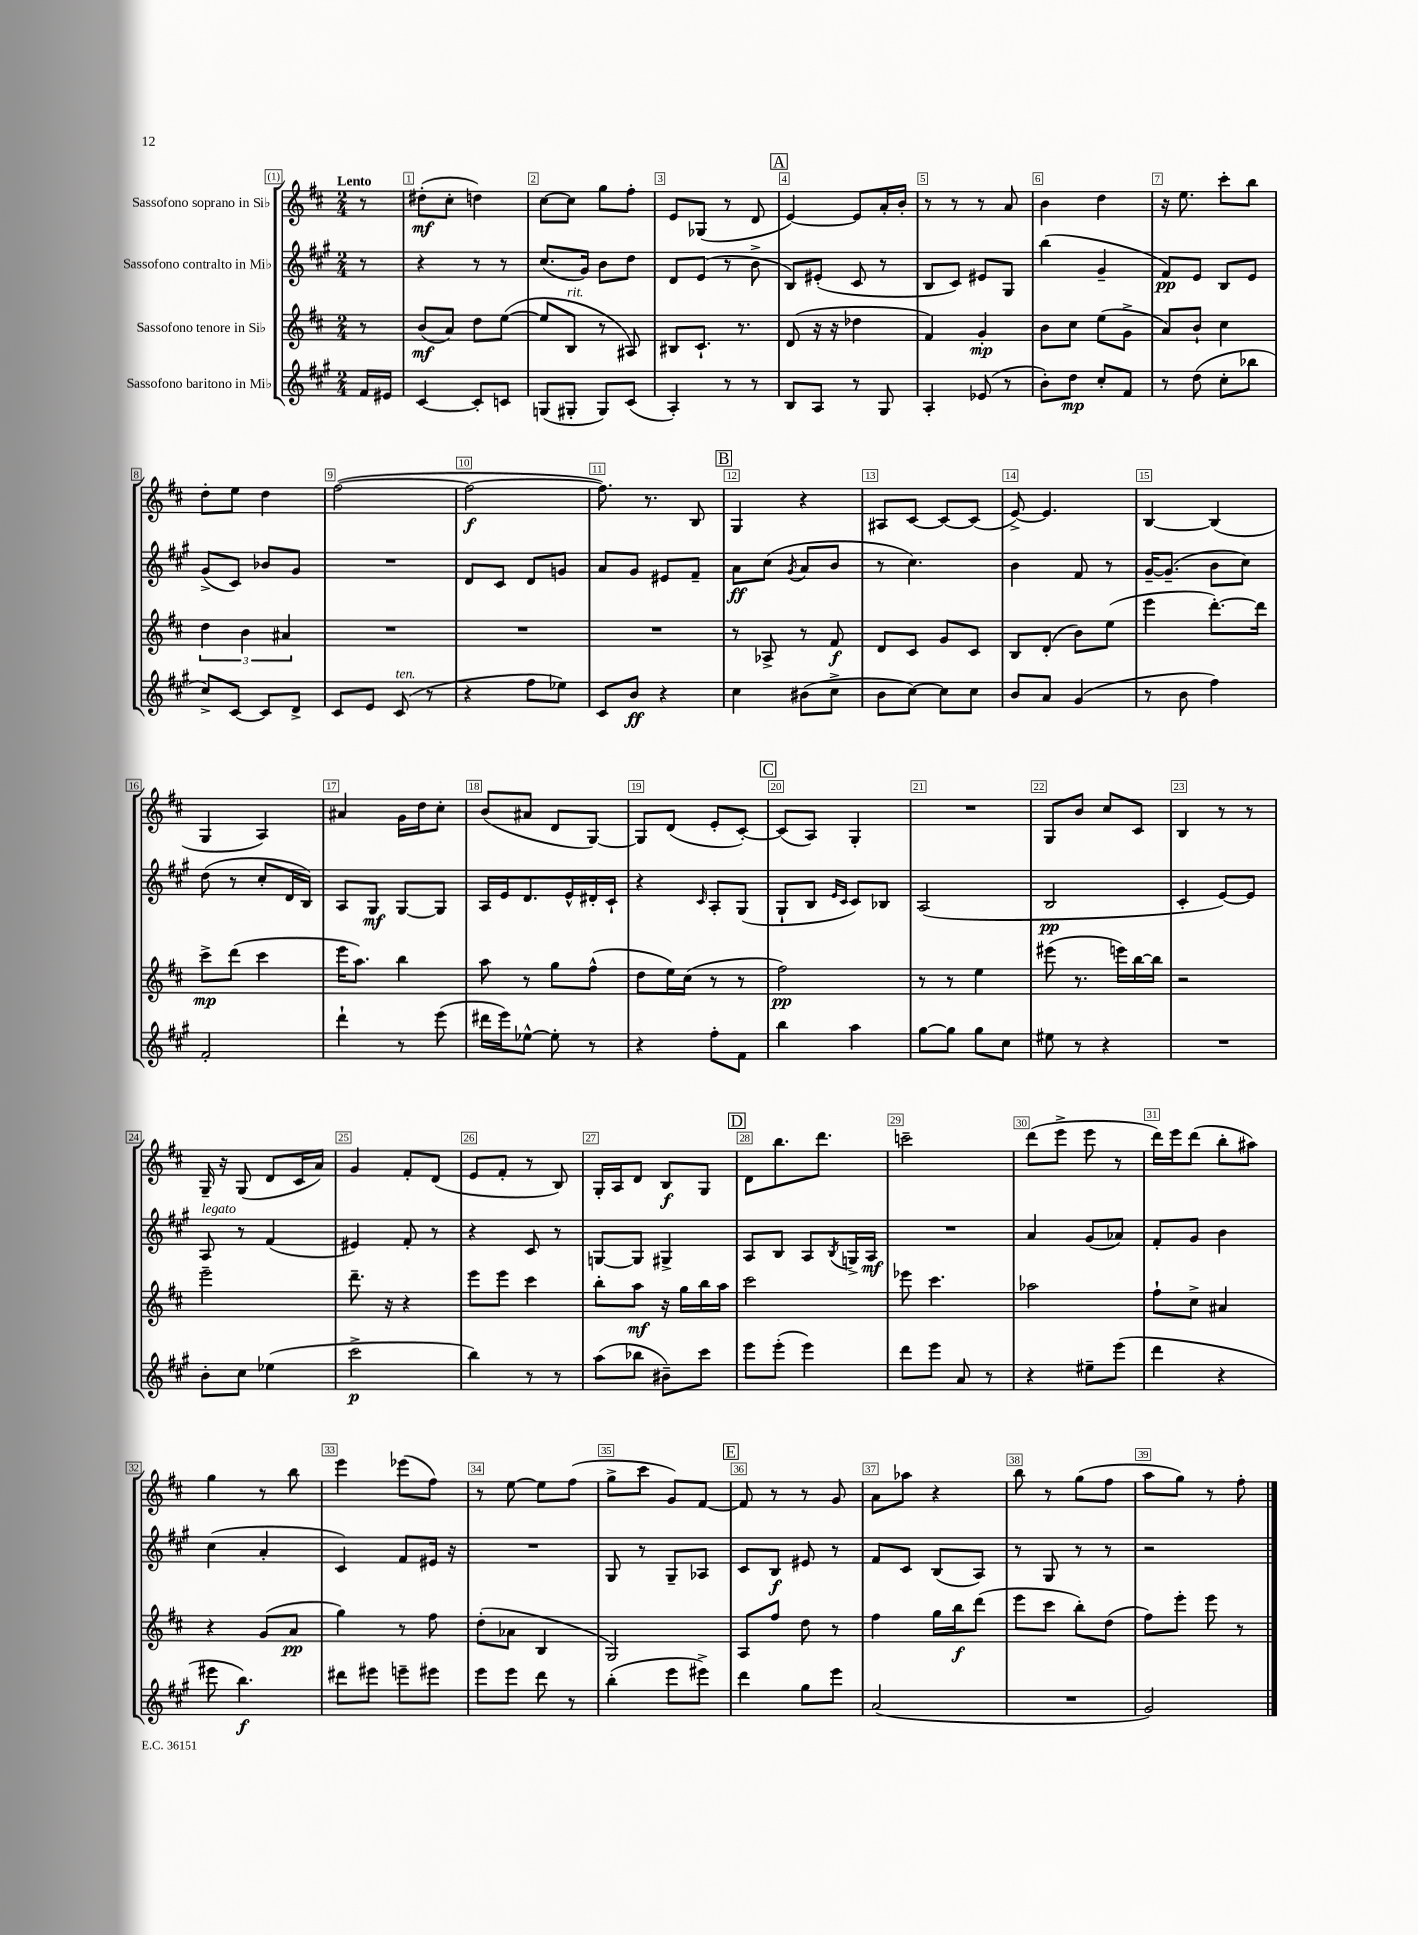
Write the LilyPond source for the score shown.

<<
\new StaffGroup <<
\new Staff = "s0" \with { instrumentName = "Sassofono soprano in Sib" } {
    \clef treble \key d \major \numericTimeSignature \time 2/4 \partial 8 \tempo "Lento"
    r8 |
    dis''8-.\mf( cis''8-. d''4) |
    cis''8~ cis''8 g''8 fis''8-. |
    e'8 ges8( r8 d'8 |
    \mark \markup { \box "A" } e'4~) e'8 a'16-. b'16-. |
    r8 r8 r8 a'8 |
    b'4 d''4 |
    r16 e''8. cis'''8-. b''8 |
    d''8-. e''8 d''4 |
    fis''2~( |
    fis''2~\f |
    fis''8.) r8. b8 |
    \mark \markup { \box "B" } g4 r4 |
    ais8 cis'8~ cis'8~ cis'8( |
    e'8~->) e'4. |
    b4~ b4( |
    g4 a4) |
    ais'4 g'16 d''16 cis''8-. |
    b'8( ais'8 d'8 g8~) |
    g8 d'8( e'8-. cis'8~-.) |
    \mark \markup { \box "C" } cis'8( a8) g4-. |
    R2 |
    g8 b'8 cis''8 cis'8 |
    b4 r8 r8 |
    g16-- r16 g8( d'8 cis'16 a'16) |
    g'4 fis'8-. d'8( |
    e'8 fis'8-. r8 b8) |
    g16-. a16 d'8 b8\f g8 |
    \mark \markup { \box "D" } d'8 b''8. d'''8. |
    c'''2-- |
    d'''8( e'''8-> e'''8 r8 |
    d'''16) e'''16 d'''8( b''8-. ais''8) |
    g''4 r8 b''8 |
    e'''4 ees'''8( fis''8) |
    r8 e''8~ e''8 fis''8( |
    g''8-> cis'''8 g'8) fis'8~ |
    \mark \markup { \box "E" } fis'8 r8 r8 g'8 |
    a'8 aes''8 r4 |
    b''8 r8 g''8( fis''8 |
    a''8 g''8) r8 fis''8-. \bar "|." |
}
\new Staff = "s1" \with { instrumentName = "Sassofono contralto in Mib" } {
    \clef treble \key a \major \numericTimeSignature \time 2/4 \partial 8
    r8 |
    r4 r8 r8 |
    cis''8.( gis'16) b'8 d''8 |
    d'8 e'8( r8 b'8-> |
    \mark \markup { \box "A" } b8) eis'8-.( cis'8 r8 |
    b8 cis'8) eis'8 gis8 |
    b''4( gis'4-- |
    fis'8\pp) e'8 b8 e'8 |
    gis'8->( cis'8) bes'8 gis'8 |
    R2 |
    d'8 cis'8 d'8 g'8 |
    a'8 gis'8 eis'8 fis'8-- |
    \mark \markup { \box "B" } a'8\ff cis''8( \acciaccatura { gis'8 } a'8 b'8 |
    r8 cis''4.) |
    b'4 fis'8 r8 |
    gis'16~-- gis'8.--( b'8 cis''8) |
    d''8( r8 cis''8-. d'16 b16) |
    a8 gis8\mf gis8~ gis8 |
    a16 e'16 d'8. e'16-^ dis'16-. cis'16-! |
    r4 \grace { cis'16 } a8-. gis8( |
    \mark \markup { \box "C" } gis8-! b8 \grace { e'16 cis'16 } cis'8) bes8 |
    a2( |
    b2\pp |
    cis'4-. e'8~) e'8 |
    a8^\markup { \italic "legato" } r8 fis'4( |
    eis'4) fis'8-. r8 |
    r4 cis'8 r8 |
    g8~ g8 gis4-> |
    \mark \markup { \box "D" } a8 b8 a8 \acciaccatura { b8 } g16-> a16\mf |
    R2 |
    a'4 gis'8( aes'8) |
    fis'8-. gis'8 b'4 |
    cis''4( a'4-. |
    cis'4) fis'8 eis'16 r16 |
    R2 |
    gis8 r8 gis8-- aes8 |
    \mark \markup { \box "E" } cis'8 b8\f eis'8 r8 |
    fis'8 cis'8 b8( a8) |
    r8 gis8 r8 r8 |
    r2 \bar "|." |
}
\new Staff = "s2" \with { instrumentName = "Sassofono tenore in Sib" } {
    \clef treble \key d \major \numericTimeSignature \time 2/4 \partial 8
    r8 |
    b'8\mf( a'8) d''8 e''8~( |
    e''8 b8^\markup { \italic "rit." } r8 ais8) |
    bis8 cis'8.-! r8. |
    \mark \markup { \box "A" } d'8( r16 r16 des''4 |
    fis'4) g'4-.\mp |
    b'8 cis''8 e''8( g'8-> |
    a'8) b'8-! cis''4 |
    \tuplet 3/2 { d''4 b'4 ais'4 } |
    R2 |
    R2 |
    R2 |
    \mark \markup { \box "B" } r8 aes8-> r8 fis'8\f |
    d'8 cis'8 g'8 cis'8 |
    b8 d'8-.( b'8) e''8( |
    e'''4 d'''8.~-.) d'''16 |
    cis'''8->\mp d'''8( cis'''4 |
    e'''16 a''8.) b''4 |
    a''8 r8 g''8 fis''8-^( |
    d''8 e''16) cis''16( r8 r8 |
    \mark \markup { \box "C" } fis''2\pp) |
    r8 r8 e''4 |
    eis'''8( r8. e'''16) b''16~ b''16 |
    r2 |
    e'''2-- |
    d'''8.-- r16 r4 |
    e'''8 e'''8 cis'''4 |
    b''8-. a''8\mf r16 g''16 b''16 a''16 |
    \mark \markup { \box "D" } cis'''2 |
    ees'''8 cis'''4. |
    aes''2 |
    fis''8-! cis''8-> ais'4 |
    r4 g'8( a'8\pp |
    g''4) r8 fis''8 |
    d''8-.( aes'8 b4 |
    g2) |
    \mark \markup { \box "E" } a8 fis''8 d''8 r8 |
    fis''4 g''16 b''16\f d'''8( |
    e'''8 cis'''8 b''8-.) d''8( |
    fis''8) e'''8-. e'''8 r8 \bar "|." |
}
\new Staff = "s3" \with { instrumentName = "Sassofono baritono in Mib" } {
    \clef treble \key a \major \numericTimeSignature \time 2/4 \partial 8
    fis'16 eis'16 |
    cis'4~ cis'8-. c'8 |
    g8( gis8-. gis8) cis'8( |
    a4-.) r8 r8 |
    \mark \markup { \box "A" } b8 a8 r8 gis8 |
    a4-. ees'8( r8 |
    b'8-.) d''8\mp cis''8-. fis'8 |
    r8 d''8( cis''8-. bes''8 |
    cis''8->) cis'8~ cis'8 d'8-> |
    cis'8 e'8 cis'8^\markup { \italic "ten." }( r8 |
    r4 fis''8 ees''8) |
    cis'8 b'8\ff r4 |
    \mark \markup { \box "B" } cis''4 bis'8( cis''8-> |
    b'8 cis''8~) cis''8 cis''8 |
    b'8 a'8 gis'4( |
    r8 b'8 fis''4) |
    fis'2-. |
    d'''4-! r8 e'''8( |
    dis'''16 e'''16) ees''8~-^ ees''8-. r8 |
    r4 fis''8-. fis'8 |
    \mark \markup { \box "C" } b''4 a''4 |
    gis''8~ gis''8 gis''8 cis''8 |
    eis''8 r8 r4 |
    R2 |
    b'8-. cis''8 ees''4( |
    cis'''2->\p |
    b''4) r8 r8 |
    a''8( bes''8 bis'8--) cis'''8 |
    \mark \markup { \box "D" } e'''8 e'''8-.( e'''4) |
    d'''8 e'''8 a'8 r8 |
    r4 eis''8-- e'''8( |
    d'''4 r4 |
    eis'''8 b''4.\f) |
    dis'''8 eis'''8 e'''8-- eis'''8 |
    e'''8 e'''8 d'''8 r8 |
    b''4-.( e'''8 eis'''8->) |
    \mark \markup { \box "E" } d'''4 gis''8 e'''8 |
    a'2( |
    R2 |
    gis'2) \bar "|." |
}
>>
>>
\layout { \context { \Score \override BarNumber.break-visibility = ##(#f #t #t) barNumberVisibility = #all-bar-numbers-visible \override BarNumber.stencil = #(make-stencil-boxer 0.1 0.3 ly:text-interface::print) } }
